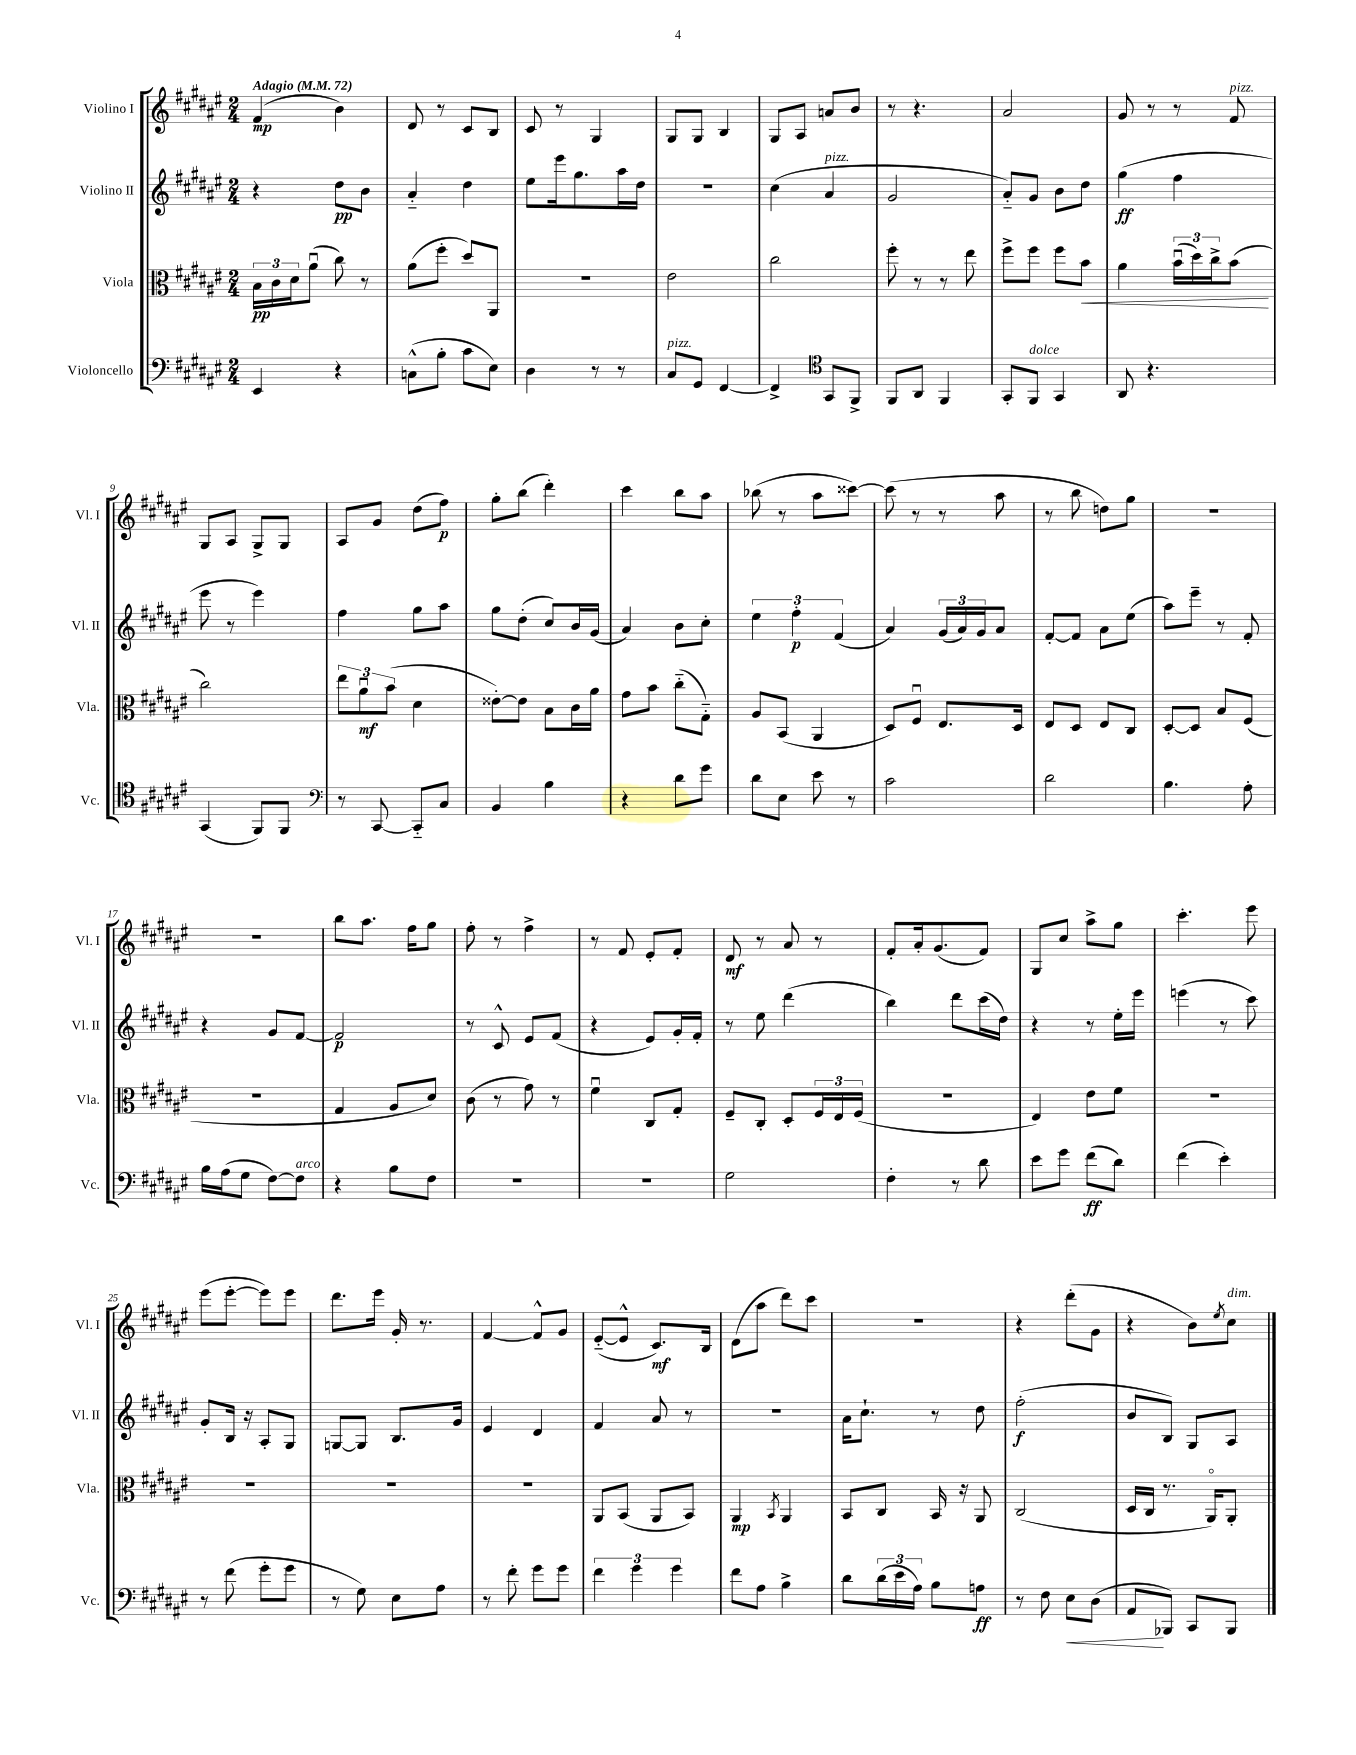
<<
\new StaffGroup <<
\new Staff = "s0" \with { instrumentName = "Violino I" shortInstrumentName = "Vl. I" } {
    \clef treble \key fis \major \numericTimeSignature \time 2/4 \tempo "Adagio" 4 = 72
    fis'4\mp( b'4) |
    dis'8 r8 cis'8 b8 |
    cis'8 r8 gis4 |
    gis8 gis8 b4 |
    gis8 ais8 a'8 b'8 |
    r8 r4. |
    ais'2 |
    gis'8 r8 r8 fis'8^\markup { \italic "pizz." } |
    gis8 ais8 gis8-> gis8 |
    ais8 gis'8 dis''8( fis''8\p) |
    gis''8-. b''8( dis'''4-.) |
    cis'''4 b''8 ais''8 |
    bes''8( r8 ais''8 cisis'''8~) |
    cisis'''8( r8 r8 ais''8 |
    r8 b''8 d''8) gis''8 |
    r2 |
    r2 |
    b''8 ais''8. fis''16 gis''8 |
    fis''8-. r8 fis''4-> |
    r8 fis'8 eis'8-. fis'8-. |
    dis'8\mf r8 ais'8 r8 |
    fis'8-. ais'16-. gis'8.( fis'8) |
    gis8 cis''8 ais''8-> gis''8 |
    cis'''4.-. eis'''8 |
    eis'''8( eis'''8~-. eis'''8) eis'''8 |
    dis'''8. eis'''16 gis'16-. r8. |
    fis'4~ fis'8-^ gis'8 |
    eis'8~-_( eis'8-^ cis'8.\mf) b16 |
    dis'8( ais''8 dis'''8) cis'''8 |
    r2 |
    r4 dis'''8-.( gis'8 |
    r4 b'8) \acciaccatura { eis''8 } cis''8^\markup { \italic "dim." } \bar "|." |
}
\new Staff = "s1" \with { instrumentName = "Violino II" shortInstrumentName = "Vl. II" } {
    \clef treble \key fis \major \numericTimeSignature \time 2/4
    r4 dis''8\pp b'8 |
    ais'4-_ dis''4 |
    eis''8 eis'''16 gis''8. ais''16 dis''16 |
    R2 |
    cis''4( ais'4^\markup { \italic "pizz." } |
    gis'2 |
    ais'8-_) gis'8 b'8 dis''8 |
    gis''4\ff( fis''4 |
    eis'''8 r8 eis'''4) |
    fis''4 gis''8 ais''8 |
    gis''8 dis''8-.( cis''8) b'16 gis'16( |
    ais'4) b'8 cis''8-. |
    \tuplet 3/2 { eis''4 fis''4-.\p fis'4( } |
    ais'4) \tuplet 3/2 { gis'16( ais'16) gis'16 } ais'8 |
    fis'8~-. fis'8 ais'8 eis''8( |
    ais''8) eis'''8-- r8 fis'8-. |
    r4 gis'8 fis'8~ |
    fis'2\p |
    r8 cis'8-^ eis'8 fis'8( |
    r4 eis'8) gis'16-. fis'16-. |
    r8 eis''8 dis'''4( |
    b''4) dis'''8 cis'''16( dis''16) |
    r4 r8 eis''16-. eis'''16 |
    e'''4( r8 cis'''8) |
    gis'8-. b16 r16 ais8-. gis8 |
    g8~ g8 b8. gis'16 |
    eis'4 dis'4 |
    fis'4 ais'8 r8 |
    R2 |
    ais'16 cis''8.-! r8 dis''8 |
    fis''2-.\f( |
    b'8 b8) gis8 ais8 \bar "|." |
}
\new Staff = "s2" \with { instrumentName = "Viola" shortInstrumentName = "Vla." } {
    \clef alto \key fis \major \numericTimeSignature \time 2/4
    \tuplet 3/2 { b16\pp cis'16 dis'16 } ais'8\downbow( cis''8) r8 |
    ais'8( fis''8-. dis''8) ais,8 |
    R2 |
    eis'2 |
    cis''2 |
    fis''8-. r8 r8 eis''8 |
    fis''8-> fis''8 fis''8 b'8\< |
    ais'4 \tuplet 3/2 { b'16\downbow( dis''16) cis''16-> } b'8\!( |
    cis''2) |
    \tuplet 3/2 { eis''8 ais'8\downbow\mf b'8( } dis'4 |
    eisis'8~-.) eisis'8 b8 cis'16 ais'16 |
    gis'8 b'8 cis''8-_( gis8-_) |
    ais8 b,8( ais,4 |
    dis8) fis8\downbow eis8. dis16 |
    eis8 dis8 eis8 cis8 |
    dis8~-. dis8 b8 fis8( |
    R2 |
    gis4 ais8 dis'8) |
    cis'8( r8 gis'8) r8 |
    fis'4\downbow cis8 gis8-. |
    fis8-- cis8-. dis8-. \tuplet 3/2 { fis16 eis16 fis16( } |
    R2 |
    eis4) eis'8 fis'8 |
    R2 |
    R2 |
    R2 |
    R2 |
    ais,8 b,8( ais,8 b,8) |
    ais,4\mp \acciaccatura { b,8 } ais,4 |
    b,8 cis8 b,16 r16 ais,8 |
    cis2( |
    dis16 cis16 r8. ais,16\flageolet) ais,8-. \bar "|." |
}
\new Staff = "s3" \with { instrumentName = "Violoncello" shortInstrumentName = "Vc." } {
    \clef bass \key fis \major \numericTimeSignature \time 2/4
    eis,4 r4 |
    c8-^( b8-. cis'8 eis8) |
    dis4 r8 r8 |
    cis8^\markup { \italic "pizz." } gis,8 fis,4~ |
    fis,4-> \clef tenor gis,8 fis,8-> |
    fis,8 ais,8 fis,4 |
    gis,8-. fis,8^\markup { \italic "dolce" } gis,4 |
    ais,8 r4. |
    gis,4( fis,8) fis,8 |
    \clef bass r8 cis,8~ cis,8-_ cis8 |
    b,4 b4 |
    r4 dis'8 gis'8 |
    dis'8 eis8 eis'8 r8 |
    cis'2 |
    dis'2 |
    b4. ais8-. |
    b16 ais16( gis8 fis8~) fis8^\markup { \italic "arco" } |
    r4 b8 fis8 |
    R2 |
    R2 |
    gis2 |
    fis4-. r8 dis'8 |
    eis'8 gis'8 fis'8\ff( dis'8) |
    fis'4( eis'4-.) |
    r8 fis'8( gis'8-. gis'8 |
    r8 gis8) eis8 ais8 |
    r8 fis'8-. gis'8 gis'8 |
    \tuplet 3/2 { fis'4 gis'4 gis'4 } |
    fis'8 ais8 b4-> |
    dis'8 \tuplet 3/2 { dis'16( eis'16 ais16) } b8 a8\ff |
    r8 fis8 eis8\< dis8( |
    ais,8\! bes,,8) cis,8 bes,,8 \bar "|." |
}
>>
>>
